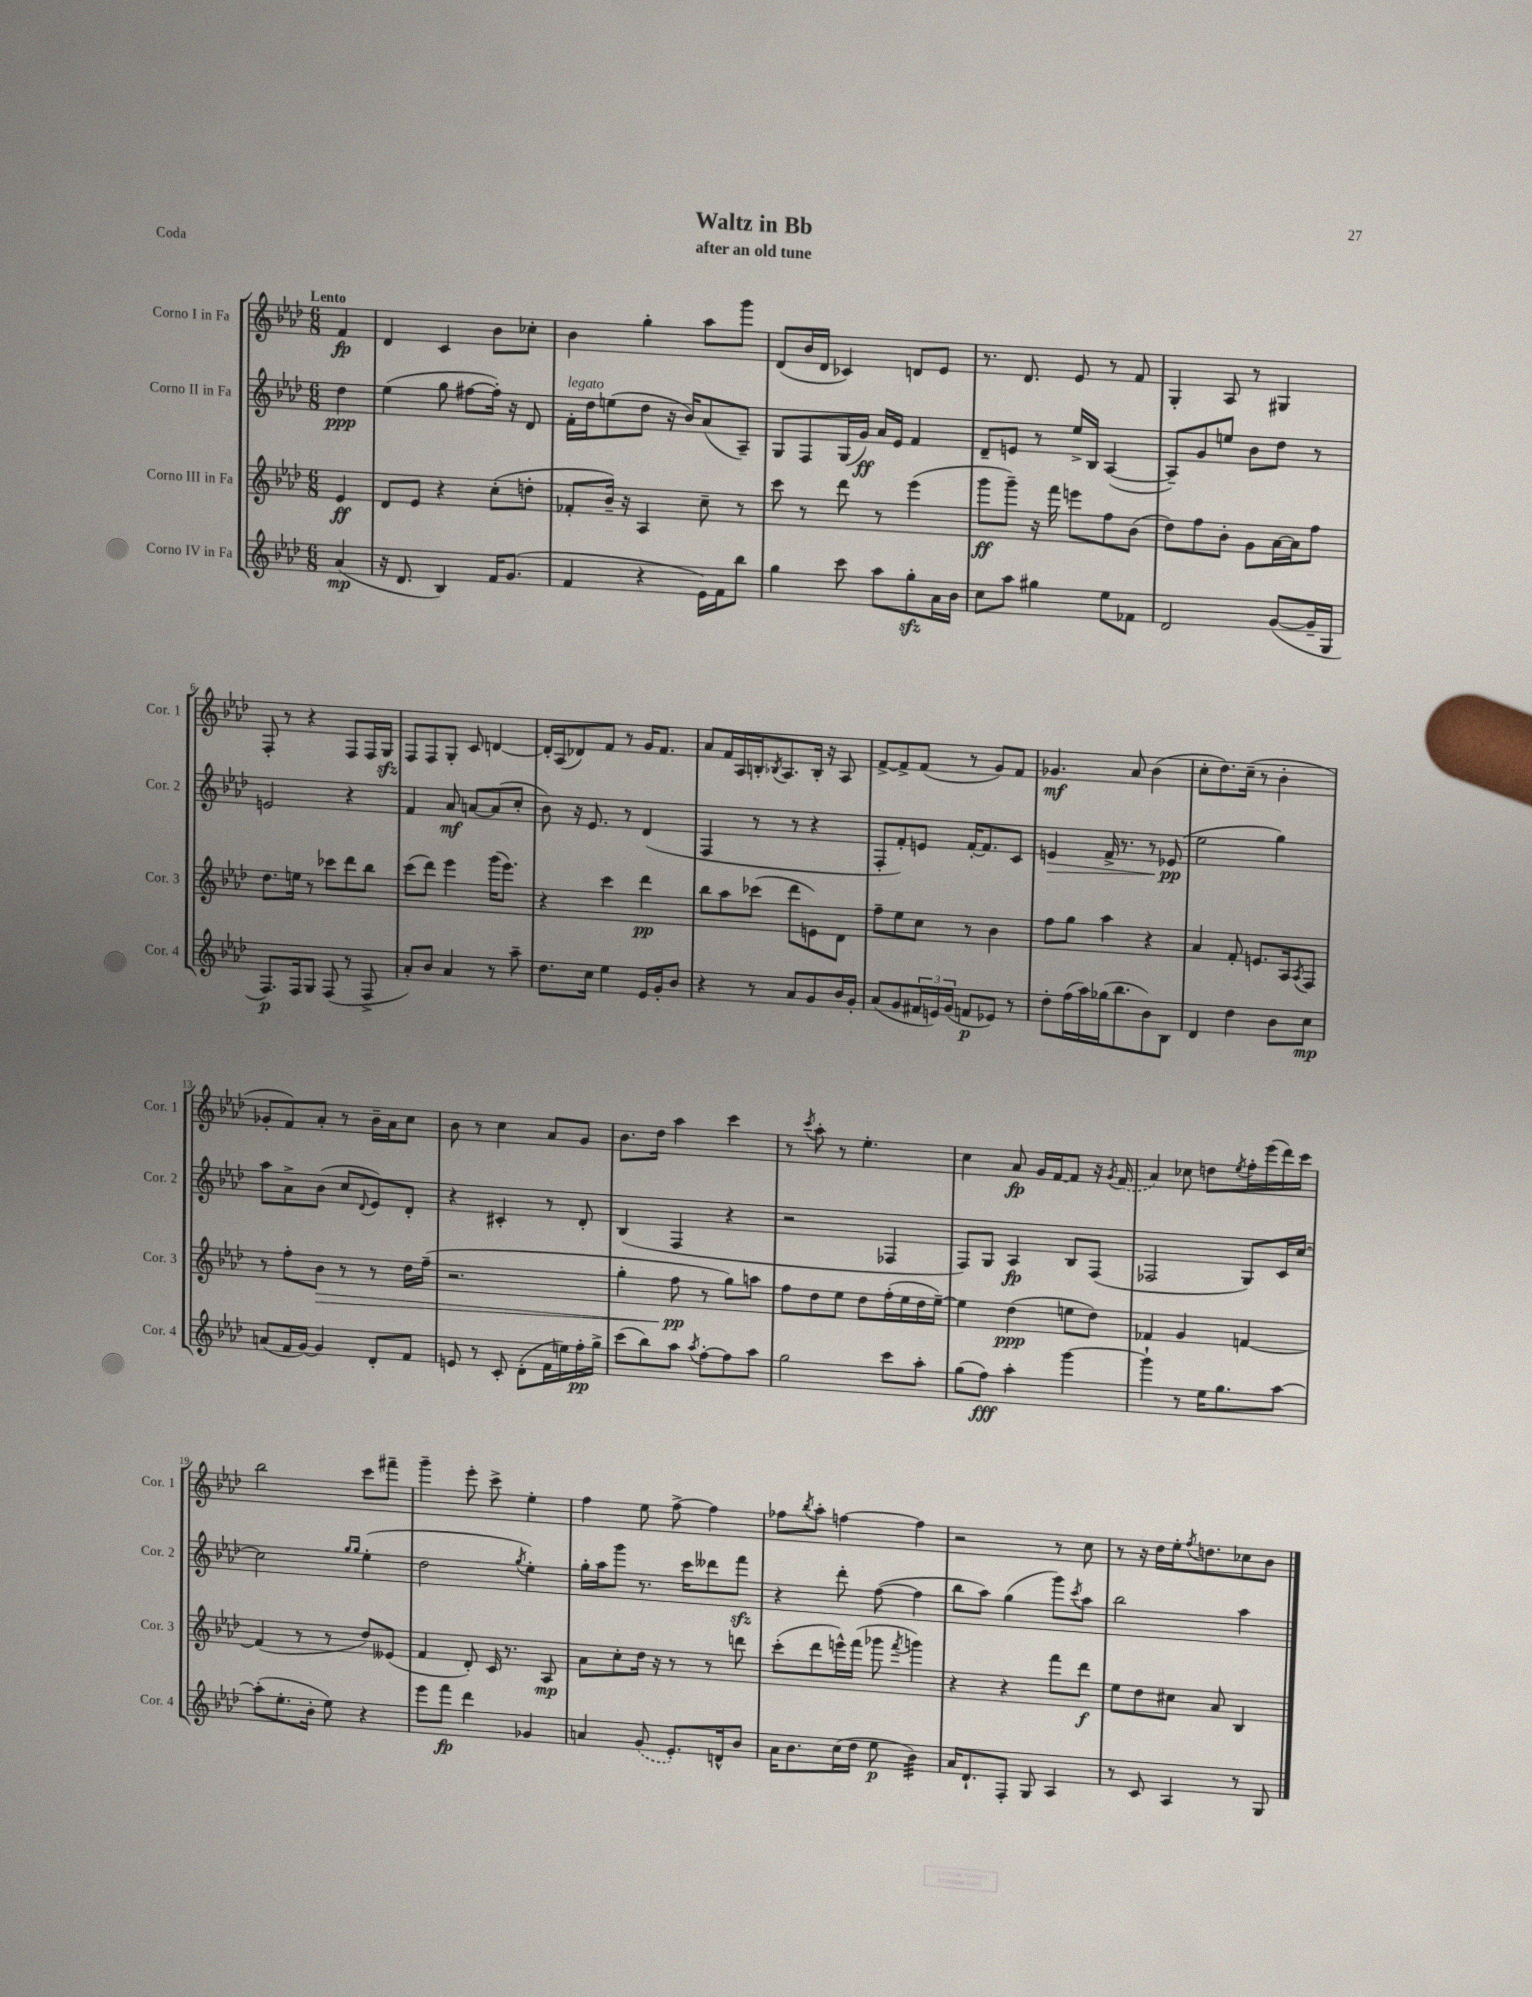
\header { title = "Waltz in Bb" subtitle = "after an old tune" piece = "Coda" }
<<
\new StaffGroup <<
\new Staff = "s0" \with { instrumentName = "Corno I in Fa" shortInstrumentName = "Cor. 1" } {
    \clef treble \key aes \major \numericTimeSignature \time 6/8 \partial 4 \tempo "Lento"
    f'4\fp |
    des'4 c'4 bes'8 ces''8-. |
    bes'4 g''4-. aes''8 g'''8 |
    des'8( bes'16 des'16 ces'4) d'8 ees'8 |
    r8. des'8. ees'8 r8 f'8 |
    g4-. aes8 r8 gis4 |
    f8-. r8 r4 f8 f16 g16\sfz |
    f8 f8 g8-. c'8 d'4~ |
    d'16-. aes16( des'8) f'8 r8 g'16 f'8. |
    aes'8 f'16 aes16 b16-. \acciaccatura { bes8 } aes8. bes16-. r16 aes8 |
    f'8~-> f'8-> f'8( r8 g'8) f'8 |
    ges'4.\mf aes'8 bes'4( |
    c''8-. des''8.) c''16--( r8 bes'4-. |
    ges'8-. f'8) aes'8-. r8 bes'16-- aes'16 c''8 |
    bes'8 r8 c''4 aes'8 g'8 |
    bes'8. des''16 aes''4 c'''4 |
    r8 \acciaccatura { c'''8 } aes''8-. r8 ees''4.-. |
    c''4 aes'8\fp g'16 f'16~ f'8 r16 \acciaccatura { g'8 } \once \slurDashed f'16( |
    aes'4) ces''8 d''8 \acciaccatura { ees''8 } f''16-. ees'''16( des'''16) c'''16 |
    bes''2 c'''8 fis'''8-- |
    g'''4-- ees'''8-. c'''8-> ees''4-. |
    f''4 ees''8 f''8~-> f''4 |
    fes''8 \acciaccatura { bes''8 } aes''8-. f''4~ f''4 |
    r2 r8 c''8 |
    r8 r16 des''16 ees''16-. \acciaccatura { f''8 } d''8. ces''8 bes'8 \bar "|." |
}
\new Staff = "s1" \with { instrumentName = "Corno II in Fa" shortInstrumentName = "Cor. 2" } {
    \clef treble \key aes \major \numericTimeSignature \time 6/8 \partial 4
    des''4\ppp |
    ees''4( g''8 fis''8~ fis''16-.) r16 des'8 |
    f'16-.^\markup { \italic "legato" } des''16 e''8( des''8 r16 bes'16) aes'8( aes8--) |
    g8 f8 g16( g'16\ff) aes'16 ees'16 f'4 |
    des'8-- e'8 r8 ees''16-> bes16 aes4~( |
    aes8--) g'8 e''8 bes'8 des''8 r8 |
    e'2 r4 |
    f'4 aes'8\mf a'8~ a'8( c''8-. |
    bes'8) r16 ees'8. r8 des'4( |
    f4 r8 r8 r4 |
    f8-. f'8-.) e'8 f'16~-. f'8. c'8 |
    e'4\> f'16-> r8. r8 ees'8\pp\!( |
    ees''2 g''4) |
    aes''8 aes'8-> bes'8( c''8 \appoggiatura { des'8 } ees'8) des'8-. |
    r4 cis'4-. r8 des'8-. |
    bes4( f4 r4 |
    r2 fes4 |
    f8) g8 aes4\fp bes8 f8( |
    fes2 g8) c'16 c''16~ |
    c''2 \grace { g''16 g''16 } ees''4-.( |
    des''2 \acciaccatura { g''8 } ees''4-.) |
    g''16-. aes''16 g'''8 r8. c'''16 deses'''8 f'''8\sfz |
    r4 des'''8-. f''8~( f''4 |
    bes''8 aes''8) g''4( g'''8) \acciaccatura { c'''8 } aes''8 |
    bes''2 aes''4 \bar "|." |
}
\new Staff = "s2" \with { instrumentName = "Corno III in Fa" shortInstrumentName = "Cor. 3" } {
    \clef treble \key aes \major \numericTimeSignature \time 6/8 \partial 4
    ees'4\ff |
    des'8 ees'8 r4 c''8-.( d''8-. |
    fes'8-. bes'16--) r16 aes4 c''8-- r8 |
    c'''8 r8 des'''8 r8 ees'''4( |
    g'''8\ff g'''8--) r16 f'''16 e'''8 f''8 bes'8( |
    des''8) f''8 bes'8-. g'8 aes'16~ aes'16 f''8 |
    des''8. e''16 r8 ces'''8 des'''8 bes''8 |
    c'''8( des'''8) ees'''4 g'''16( ees'''8.) |
    r4 c'''4 des'''4\pp |
    bes''8 aes''8 ces'''8( des'''8 e'8) des'8 |
    f''8-- ees''8 c''8 r8 bes'4 |
    f''8 g''8 aes''4 r4 |
    aes'4 f'8-. e'8. aes16 \acciaccatura { aes8 } f8 |
    r8 f''8-. bes'8\> r8 r8 des''16 f''16--( |
    r2. |
    g''4-. f''8\pp\! r8 g''8) a''8 |
    f''8 des''8 ees''8 des''8 f''16-.( ees''16 des''16 ees''16~--) |
    ees''4 des''4\ppp( e''8 des''8) |
    fes'4 g'4 f'4~ |
    f'4( r8 r8 des''8) eeses'8( |
    f'4 des'8-.) c'16 r8. aes8\mp |
    aes'8 c''8-. des''16 r16 r8 r8 d'''8 |
    c'''8-.( des'''8 e'''16-^) f'''16( ges'''8 \acciaccatura { f'''8 } g'''4) |
    r4 r4 f'''8 des'''8\f |
    ees''8 des''8 cis''8 aes'8 bes4 \bar "|." |
}
\new Staff = "s3" \with { instrumentName = "Corno IV in Fa" shortInstrumentName = "Cor. 4" } {
    \clef treble \key aes \major \numericTimeSignature \time 6/8 \partial 4
    aes'4\mp( |
    r16 des'8. bes4) f'16 g'8.( |
    f'4 r4 ees'16) f'16 bes''8 |
    g''4 c'''8 aes''8 g''8-.\sfz aes'16 bes'16 |
    c''8 aes''8 gis''4 ees''8 fes'8 |
    des'2 g'8~( g'16-- g16 |
    f8.\p) f16 g8 f8( r8 f8-> |
    aes'8-.) bes'8 aes'4 r8 aes''8-- |
    des''8. c''16 ees''4 ees'16 g'16-. bes'8 |
    r4 r8 aes'8 g'8 bes'16 g'16-. |
    aes'8( g'8 \tuplet 3/2 { fis'16 e'16) g'16( } f'8\p ees'8) r8 |
    des''8-. f''16( aes''16) ges''16( bes''8. bes'8) bes8 |
    des'4 des''4 bes'8 c''8\mp |
    a'8( f'16 g'16~) g'4 des'8-. f'8 |
    e'8 r8 c'8-. des'8-.( f'16 e''16) f''16-.\pp g''16-> |
    c'''8( bes''8) aes''8 \acciaccatura { aes''8 } f''8~-. f''8 aes''8 |
    g''2 c'''8 aes''8-. |
    g''8( f''8\fff) aes''4-. g'''4~ |
    g'''4-! r8 ees''16 g''8. aes''8~ |
    aes''8-.( ees''8.-. bes'16-. ees''8) r4 |
    ees'''8 f'''8\fp des'''4 ges'4 |
    a'4 \once \slurDashed g'8( ees'8.-.) d'16-^ bes'8 |
    aes'16 bes'8. c''16( des''16 ees''8\p bes'4:32) |
    aes'16 des'8.-! f8-. g8 aes4 |
    r8 c'8 aes4 r8 g8 \bar "|." |
}
>>
>>
